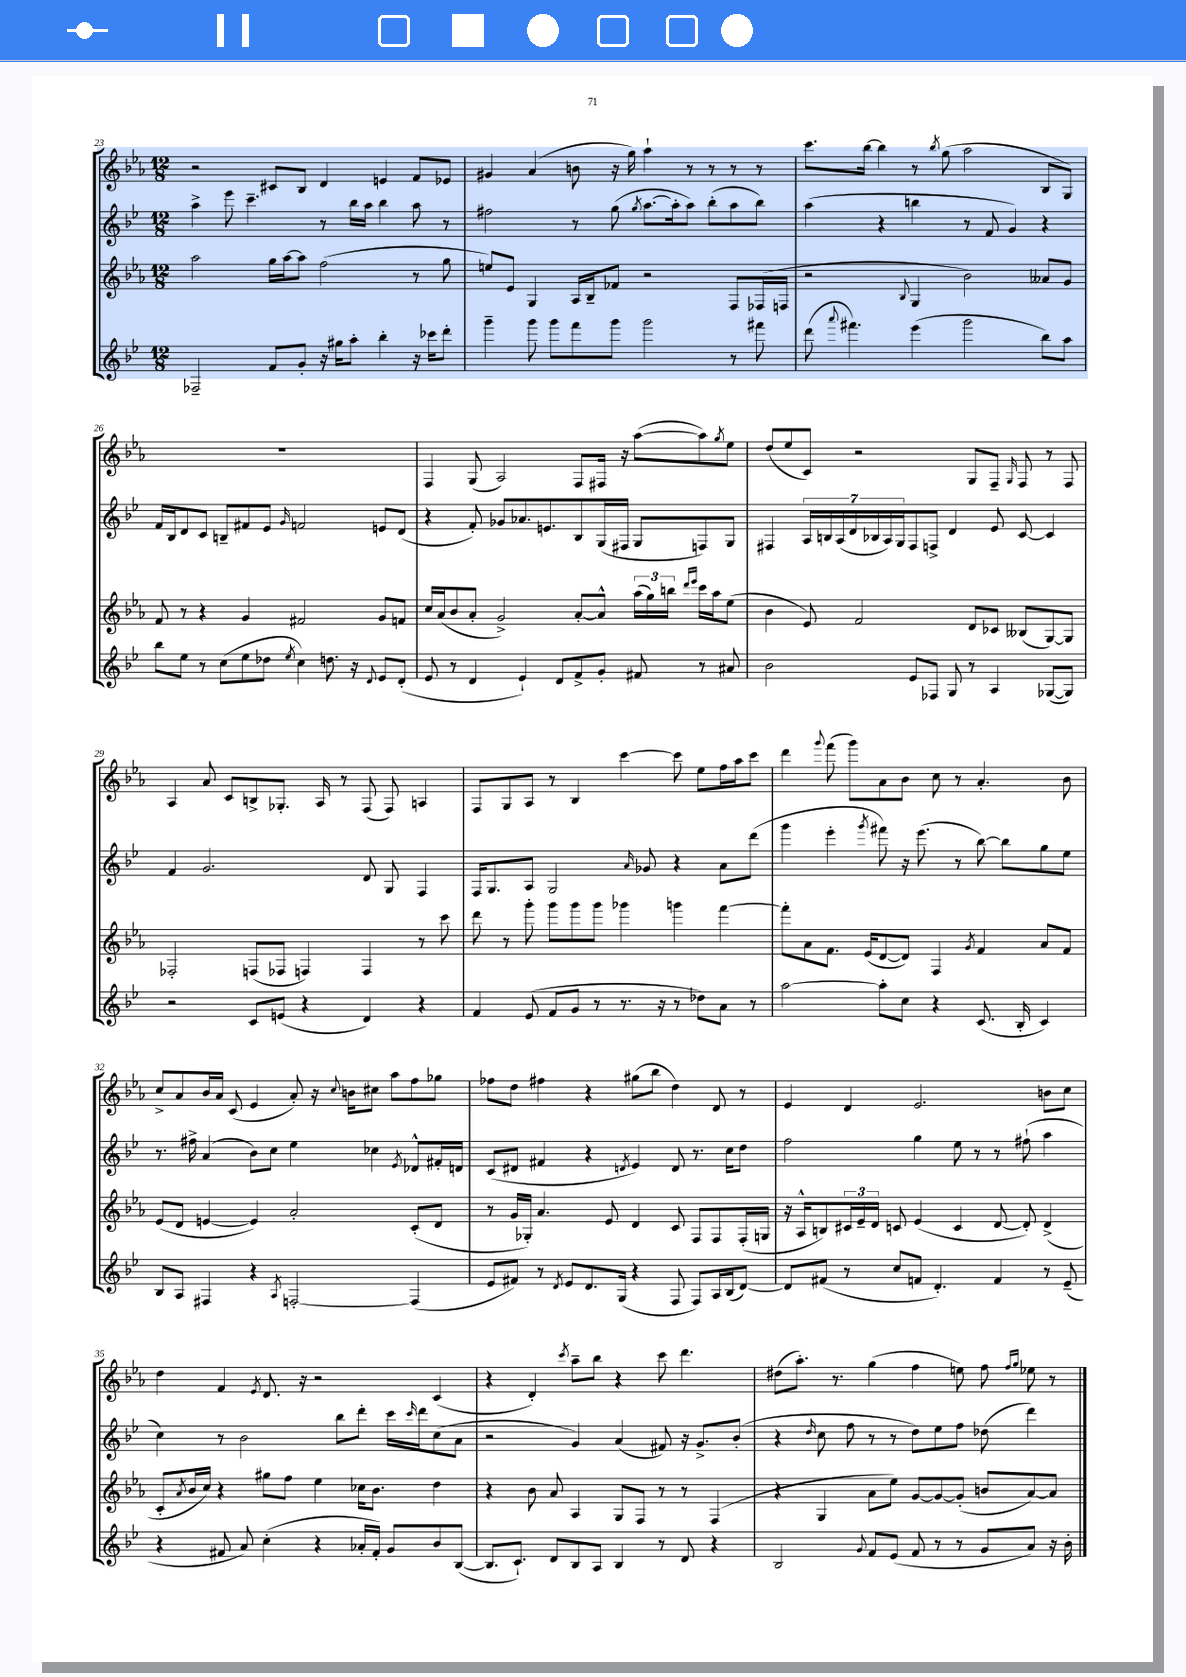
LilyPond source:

<<
\new StaffGroup <<
\new Staff = "s0" {
    \clef treble \key ees \major \numericTimeSignature \time 12/8
    r2 cis'8 bes8 d'4 e'4 f'8 ees'8 |
    gis'4 aes'4( b'8 r16 g''16) aes''4-! r8 r8 r8 r8 |
    c'''8. bes''16~ bes''4 r8 \acciaccatura { bes''8 } g''8( aes''2 bes8 g8) |
    R1. |
    f4 g8( aes2) f8 fis16 r16 aes''8~( aes''8) \acciaccatura { g''8 } ees''8 |
    d''8( ees''8 c'8) r2 g8 f8-- \grace { g16 } f8 r8 f8 |
    aes4 aes'8 c'8 b8-> ges8.-. aes16 r8 f8( f8) a4 |
    f8 g8 aes8 r8 bes4 c'''4~ c'''8 ees''8 f''16 aes''16 c'''8 |
    d'''4 \appoggiatura { g'''8 } f'''8( g'''8) aes'8 bes'8 c''8 r8 aes'4.-. bes'8 |
    c''8-> aes'8 bes'16 aes'16 c'8( ees'4 aes'8-.) r16 \appoggiatura { c''8 } b'16 cis''8 aes''8 f''8 ges''8 |
    fes''8 d''8 fis''4 r4 gis''8( bes''8 d''4) d'8 r8 |
    ees'4 d'4 ees'2. b'8 c''8 |
    d''4 f'4 \acciaccatura { ees'8 } d'8. r16 r2 c'4( |
    r4 d'4-.) \acciaccatura { c'''8 } aes''8-- bes''8 r4 c'''8 d'''4. |
    dis''8( aes''8.-.) r8. g''4( f''4 e''8) f''8 \grace { f''16 g''16 } ees''8 r8 \bar "|." |
}
\new Staff = "s1" {
    \clef treble \key bes \major \numericTimeSignature \time 12/8
    a''4-> ees'''8 c'''4.-- r8 bes''16 a''16 bes''4 a''8 r8 |
    fis''2 r8 g''8( \acciaccatura { g''8 } a''8.~ a''16-. a''8) bes''8-.( a''8 bes''8) |
    a''4( r4 b''4 r8 f'8 g'4) r4 |
    f'16 bes16 d'8 c'8 b8-- fis'8 ees'8 \grace { g'16 } f'2 e'8 d'8( |
    r4 f'8-.) ges'8 aes'8. e'8. bes8 g16( fis16 g8 f8) g8 |
    fis4 \tuplet 7/4 { a16 b16 a16( d'16 bes16 a16) g16 } fis8 f8-> d'4 ees'8 c'8~ c'4 |
    f'4 g'2. d'8 g8 f4 |
    f16 g8. a8 g2 \grace { a'16 } ges'8 r4 a'8 d'''8( |
    g'''4 ees'''4-. \acciaccatura { g'''8 } fis'''8) r16 ees'''8.( r8 bes''8~) bes''8 g''8 ees''8 |
    r8. fis''16-> a'4( bes'8) c''8 ees''4 ces''4 \acciaccatura { ees'8 } des'8-^ fis'16-. d'16 |
    c'8( dis'8 fis'4 r4 \acciaccatura { d'8 } ees'4) d'8 r8. c''16 d''8 |
    f''2 g''4 ees''8 r8 r8 fis''8-!( a''4 |
    c''4) r8 bes'2 bes''8 d'''8-. c'''16 \grace { c'''16 } d'''16 c''8( a'8 |
    r2 g'4) a'4( fis'8) r16 g'8.-> bes'8-.( |
    r4 \grace { d''16 } c''8 f''8 r8 r8 d''8) ees''8 f''8 des''8( d'''4) \bar "|." |
}
\new Staff = "s2" {
    \clef treble \key ees \major \numericTimeSignature \time 12/8
    aes''2 g''16 aes''16~ aes''8 f''2( r8 g''8 |
    e''8) ees'8 g4 aes16 bes16-- fes'8 r2 f8 fes16( f16 |
    r2 \appoggiatura { bes8 } g4 bes'2) aeses'8 g'8 |
    f'8 r8 r4 g'4 fis'2 g'8 f'8 |
    c''16 aes'16( bes'8 aes'8-. g'2->) aes'8~-. aes'8-^ \tuplet 3/2 { aes''16( g''16) b''16 } \grace { d'''16 ees'''16 } c'''16 aes''16 ees''8( |
    bes'4 ees'8) f'2 d'8 ces'8 beses8( g8~) g8 |
    fes2-. f8( fes8 f4) f4 r8 c'''8 |
    d'''8 r8 g'''8-. g'''8 g'''8 g'''8 ges'''4 g'''4 f'''4~ |
    f'''8-. aes'8 f'8. ees'16( d'8~ d'8) f4 \acciaccatura { g'8 } f'4 aes'8 f'8 |
    ees'8( d'8 e'4~ e'4) aes'2-. c'8-.( d'8 |
    r8 g'16 ges16-.) aes'4. ees'8 d'4 c'8 f8 f8 f16-.( g16 |
    r16 aes16-^ b8) \tuplet 3/2 { cis'16 ees'16-- d'16 } c'8 ees'4( c'4 d'8~ d'8-.) d'4->( |
    c'8-. \acciaccatura { aes'8 } bes'16 c''16) r4 gis''8 f''8 ees''4 ces''16 bes'8. d''4 |
    r4 bes'8 aes'8 aes4 g8 f8 r8 r8 f4( |
    r4 g4 aes'8 ees''8) g'8~ g'8~ g'8-.( b'8 aes'8~) aes'8 \bar "|." |
}
\new Staff = "s3" {
    \clef treble \key bes \major \numericTimeSignature \time 12/8
    fes2-- f'8 g'8-. r16 gis''16 a''8-. bes''4-. r16 ces'''16 d'''8-. |
    g'''4-- g'''8 g'''8 f'''8 g'''8 g'''2 r8 fis'''8 |
    d'''8( \appoggiatura { a'''8 } fis'''4.) ees'''4( g'''2 bes''8) a''8 |
    bes''8 ees''8 r8 c''8( ees''8 des''8 \acciaccatura { ees''8 } c''4) d''8. r16 \appoggiatura { d'8 } ees'8 d'8-.( |
    ees'8 r8 d'4 ees'4-!) d'8 f'8-> g'8-. fis'8 r8 ais'8 |
    bes'2 ees'8 fes8 g8 r8 a4 ges8~( ges8) |
    r2 c'8 e'8( r4 d'4) r4 |
    f'4 ees'8( f'8 g'8 r8 r8. r16 r8 des''8) a'8 r8 |
    a''2~ a''8-. c''8 r4 c'8.( bes16-. c'4) |
    bes8 a8 fis4 r4 \acciaccatura { a8 } f2~-. f4( |
    ees'8 fis'8) r8 \acciaccatura { d'8 } ees'8 d'8. g16( r4 f8 f8) a16 bes16( d'8~) |
    d'8 fis'8( r8 c''8 f'8 d'4.-.) f'4 r8 ees'8--( |
    r4 fis'8 a'8) c''4-.( r4 aes'16-. fis'16-.) g'8 bes'8 bes8~( |
    bes8. c'8.-!) d'8 bes8 a8 bes4 r8 d'8 r4 |
    bes2 \appoggiatura { g'8 } f'8 ees'8( f'8 r8 r8 g'8 a'8) r16 bes'16-. \bar "|." |
}
>>
>>
\layout { \context { \Score currentBarNumber = #23 } }
